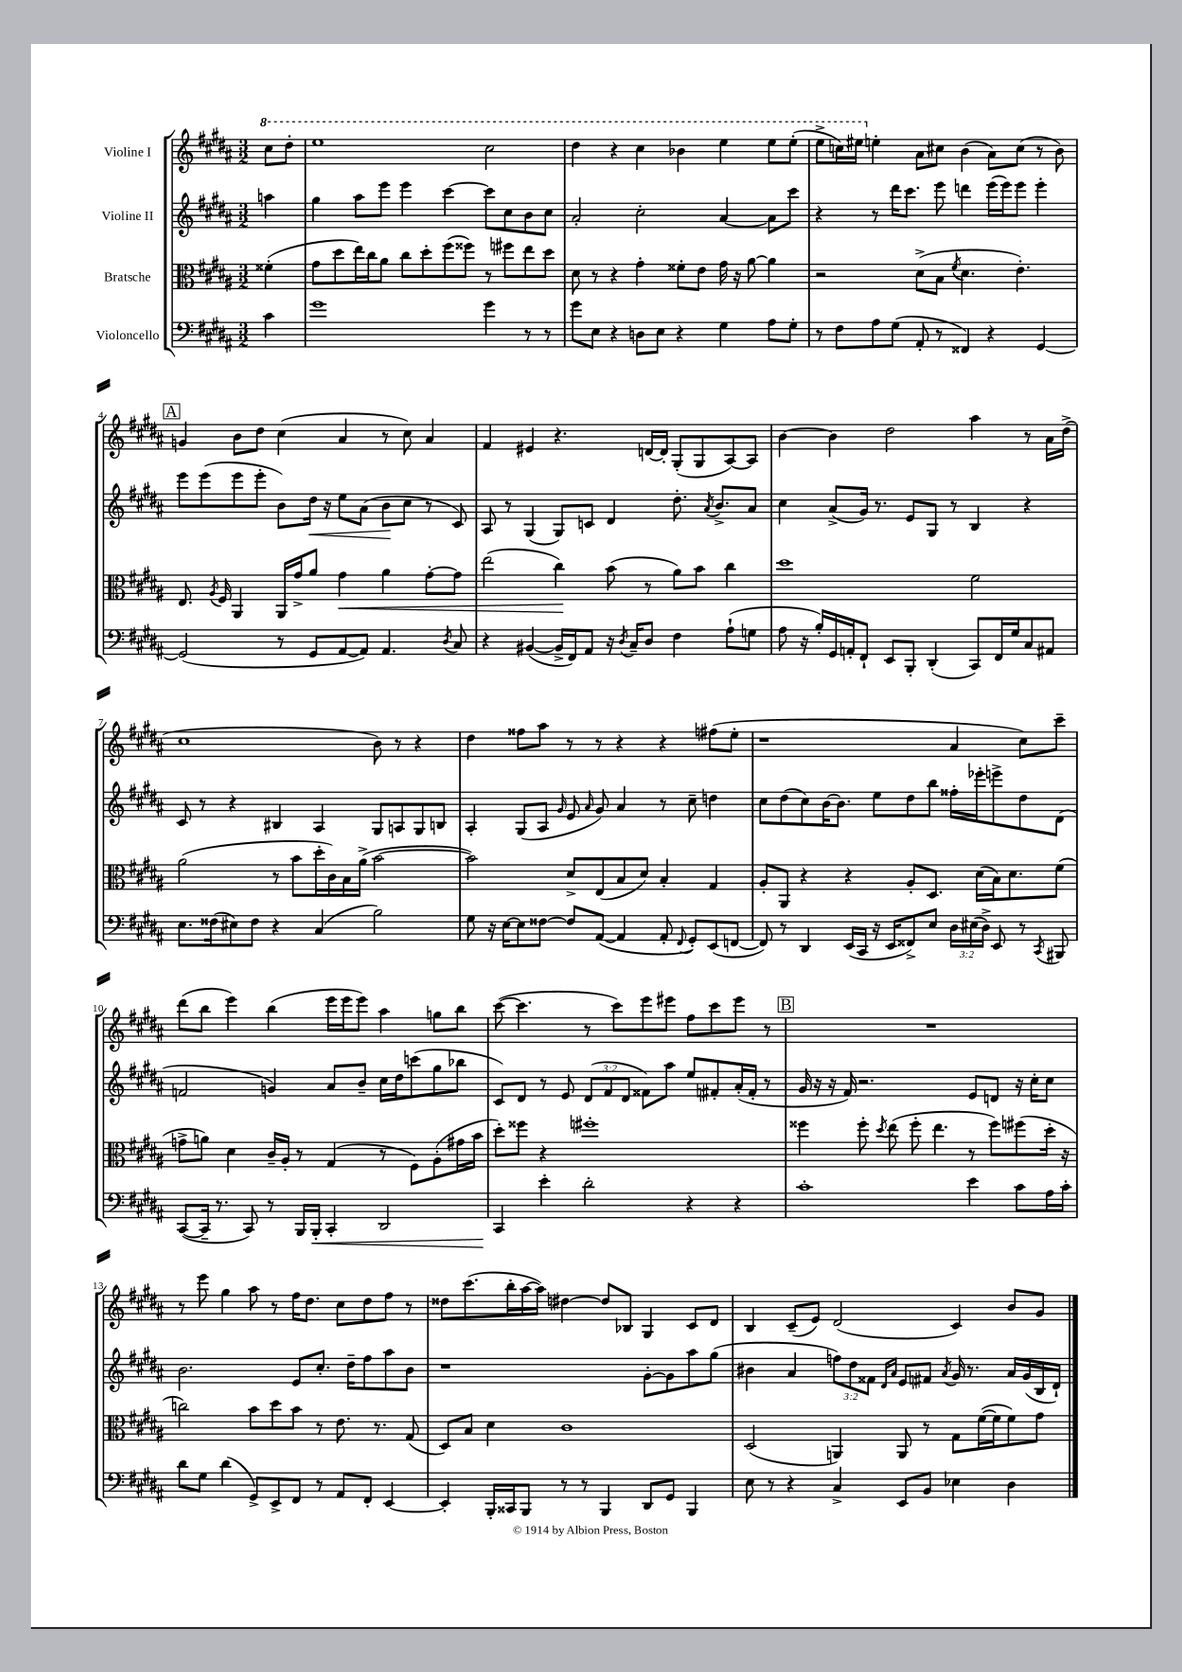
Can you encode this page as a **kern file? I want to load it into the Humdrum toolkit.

**kern	**kern	**kern	**kern
*staff4	*staff3	*staff2	*staff1
*clefF4	*clefC3	*clefG2	*clefG2
*k[f#c#g#d#a#]	*k[f#c#g#d#a#]	*k[f#c#g#d#a#]	*k[f#c#g#d#a#]
*M3/2	*M3/2	*M3/2	*M3/2
4c#	(4f##'	4aa	8ccc#
.	.	.	8ddd#'
=	=	=	=
1g#	8g#	4gg#	1eee
.	8dd#	.	.
.	16ee)	8aa#	.
.	16cc#	.	.
.	8a#	8eee	.
.	8cc#	4eee	.
.	8dd#'	.	.
.	(8ff#	[4ccc#	.
.	8ff##)	.	.
4g#	8r	8ccc#]	2ccc#
.	8ff#	8cc#	.
8r	8ee	8b	.
8r	8dd#	8cc#	.
=	=	=	=
8g#	8d#	2a#'	4ddd#
8E	8r	.	.
4r	4r	.	4r
8D	4g#'	2cc#'	4ccc#
8E	.	.	.
4r	8f##'	.	4bb-
.	8e	.	.
4G#	16g#	[4a#	4eee
.	16r	.	.
.	[8a#	.	.
8A#	4a#]	8a#]	8eee
8G#'	.	8ccc#	(8eee'
=	=	=	=
8r	2r	4r	8eee^
8F#	.	.	16ccc)
.	.	.	16eee#
8A#	.	8r	4ee'
(8G#	.	16ddd#	.
.	.	8.ccc#	.
8AA#'	(8d#^	.	8a#
8r	8B	8eee	8cc#
.	8qf#	.	.
4FF##)	4.d#	4ddd	(4b
4r	.	(16eee	8a#)
.	.	16eee)	.
.	4.e')	8eee	(8cc#
[4GG#	.	4eee'	8r
.	.	.	8b)
=	=	=	=
(2GG#]	8.E	8eee	4g
.	.	(8eee	.
.	8qA#	.	.
.	16F#	.	.
.	4AA#	8eee	8b
.	.	8eee'	8dd#
8r	16AA#	8b)	(4cc#
.	16g#^	.	.
8GG#	8a#	16dd#	.
.	.	16r	.
[8AA#	4g#	8ee	4a#
8AA#])	.	(8a#	.
4.AA#	4a#	8b	8r
.	.	8cc#	8cc#)
.	[8g#'	8r	4a#
8qD#	.	.	.
8C#	8g#]	8c#)	.
=	=	=	=
4r	(2ee	8A#	4f#
.	.	8r	.
([4BB#	.	(4G#	4e#
16BB#^]	4cc#)	8G#)	4.r
16FF#)	.	.	.
8AA#	.	8c	.
16r	(8b	4d#	.
8qD#	.	.	.
16C#~	.	.	.
8D#	8r	.	[16d
.	.	.	16d']
4F#	8a#)	8.dd#'	(8G#'
.	8b	.	8G#
.	.	8qa#	.
.	.	8.b^	.
(8A#`	4cc#	.	[8A#)
8G	.	8a#	8A#]
=	=	=	=
8A#	1dd#	4cc#	[4b
16r	.	.	.
16B')	.	.	.
16GG#	.	(8a#^	4b]
16AA'	.	.	.
8FF#`	.	16g#)	.
.	.	8.r	.
8EE	.	.	2dd#
8BBB'	.	8e	.
(4DD#'	.	8G#	.
.	.	8r	.
8CC#)	2f#	4B	4aa#
16FF#	.	.	.
16G#	.	.	.
8C#	.	4r	8r
8AA#	.	.	16a#
.	.	.	(16dd#^
=	=	=	=
8.E	(2a#	8c#	1cc#
.	.	8r	.
(16F##	.	.	.
8E#)	.	4r	.
8F##	.	.	.
4r	8r	4B#	.
.	8b	.	.
(4C#	16dd#'	4A#	.
.	16c#)	.	.
.	16B	.	.
.	(16a#^	.	.
2B)	[2b	8G#	8b)
.	.	8A	8r
.	.	8G#	4r
.	.	8B	.
=	=	=	=
8G#	2b])	4A#'	4dd#
16r	.	.	.
[16E	.	.	.
8E]	.	(8G#	8ff##
[8F##	.	8A#	8aa#
.	.	16qqg#	.
8F##]	8d#^	8e	8r
.	.	16qqa#	.
([8AA#	(8E	8g#)	8r
4AA#]	8B	4a#	4r
.	8d#)	.	.
8AA#'	4B'	8r	4r
8qqFF#	.	.	.
8GG#')	.	8cc#~	.
(8EE	4G#	4dd	(8ff#
[8FF	.	.	8ee'
=	=	=	=
8FF])	8A#'	8cc#	1r
8r	8AA#	(8dd#	.
4DD#	4r	8cc#)	.
.	.	[16b	.
.	.	8.b]	.
(16EE	4r	.	.
16CC#	.	.	.
16r	.	8ee	.
16EE	.	.	.
8FF##^)	8A#'	8dd#	.
8E	8.D#	8bb	.
24D#	.	16ff##'	4a#
(24E#	.	.	.
.	(16d#	16eee-'	.
24D#^)	.	.	.
8EE	16B)	8eee^	.
.	8.d#	.	.
8r	.	8dd#	8cc#)
8qCC#	.	.	.
8BBB#	(8f#	(8d#	8ccc#~
=	=	=	=
([8CC#	8g^	2f	(8ddd#
16CC#~]	8a)	.	8bb
8.r	.	.	.
.	4d#	.	4eee)
8CC#)	.	.	.
8r	16c#~	4g)	(4bb
.	16A#'	.	.
16BBB	8r	.	.
16BBB'	.	.	.
4CC#'	(4G#	8a#	16eee
.	.	.	16eee
.	.	8b~	8eee)
2DD#	8r	16cc#	4aa#
.	.	16dd#	.
.	8F#)	(8ccc	.
.	(8A#'	8gg#	8gg
.	16g#	8bb-	8bb
.	16b	.	.
=	=	=	=
4CC#	8dd#')	8c#)	([8ccc#
.	8ff##	8d#	4.ccc#]
4e'	4r	8r	.
.	.	8e	.
2d#'	1ff#'	(12d#	8r
.	.	12f#	.
.	.	.	8ccc#)
.	.	12d#	.
.	.	8f##)	8eee
.	.	8aa#	8eee#
4r	.	8ee	8ff#
.	.	8f#'	8ccc#
4r	.	(16a#'	8eee#
.	.	16f#'	.
.	.	8r	8r
=	=	=	=
1c#'	4ff##	16g#	1.r
.	.	16r	.
.	.	16r	.
.	.	16f#)	.
.	8ff##'	2.r	.
.	8qdd#	.	.
.	(8ee	.	.
.	8ff##'	.	.
.	4.ee	.	.
4e	8r	8e	.
.	8ff##)	8d	.
8c#	(8ff#	16r	.
.	.	16cc#'	.
16A#	16dd#'	8cc#	.
16c#'	16r	.	.
=	=	=	=
8d#	2cc)	2.b	8r
8G#	.	.	8eee
(4d#	.	.	4gg#
8GG#^)	8b	.	8aa#
8EE^	8dd#	.	8r
8FF#	8b	8e	16ff#
.	.	.	8.dd#
8r	8r	8.cc#'	.
8AA#	8.e	.	8cc#
.	.	16dd#~	.
8FF#'	.	8ff#	8dd#
.	8.r	.	.
[4EE	.	8aa#	8ff#
.	(8G#	8b	8r
=	=	=	=
4EE']	8D#)	1r	8dd##
.	8B	.	(8.ccc#
16BBB'	4d#	.	.
16CC##	.	.	16bb'
8BBB	.	.	[16aa#
.	.	.	16aa#])
8r	1c#	.	[4dd#
8r	.	.	.
4BBB	.	.	8dd#]
.	.	.	8B-
8DD#	.	[8g#'	4G#
8GG#	.	8g#]	.
4BBB	.	8aa#	8c#
.	.	(8gg#	8d#
=	=	=	=
8E	(2D#	4b#	4B
8r	.	.	.
4r	.	4a#	(8c#~
.	.	.	8e)
4C#^	4AA)	12ff)	(2d#
.	.	12dd#	.
.	.	12f##	.
.	.	16qqd#	.
.	.	16qqa#	.
8EE	8AA	8e	.
8BB	8r	8f#	.
.	.	8qa#	.
4E-	8G#	16g#	4c#)
.	.	8.r	.
.	([16f#	.	.
.	16f#]	.	.
4D#	8f#)	16a#	8b
.	.	(16g#	.
.	8g#	16B	8g#
.	.	16d#`)	.
==	==	==	==
*-	*-	*-	*-
